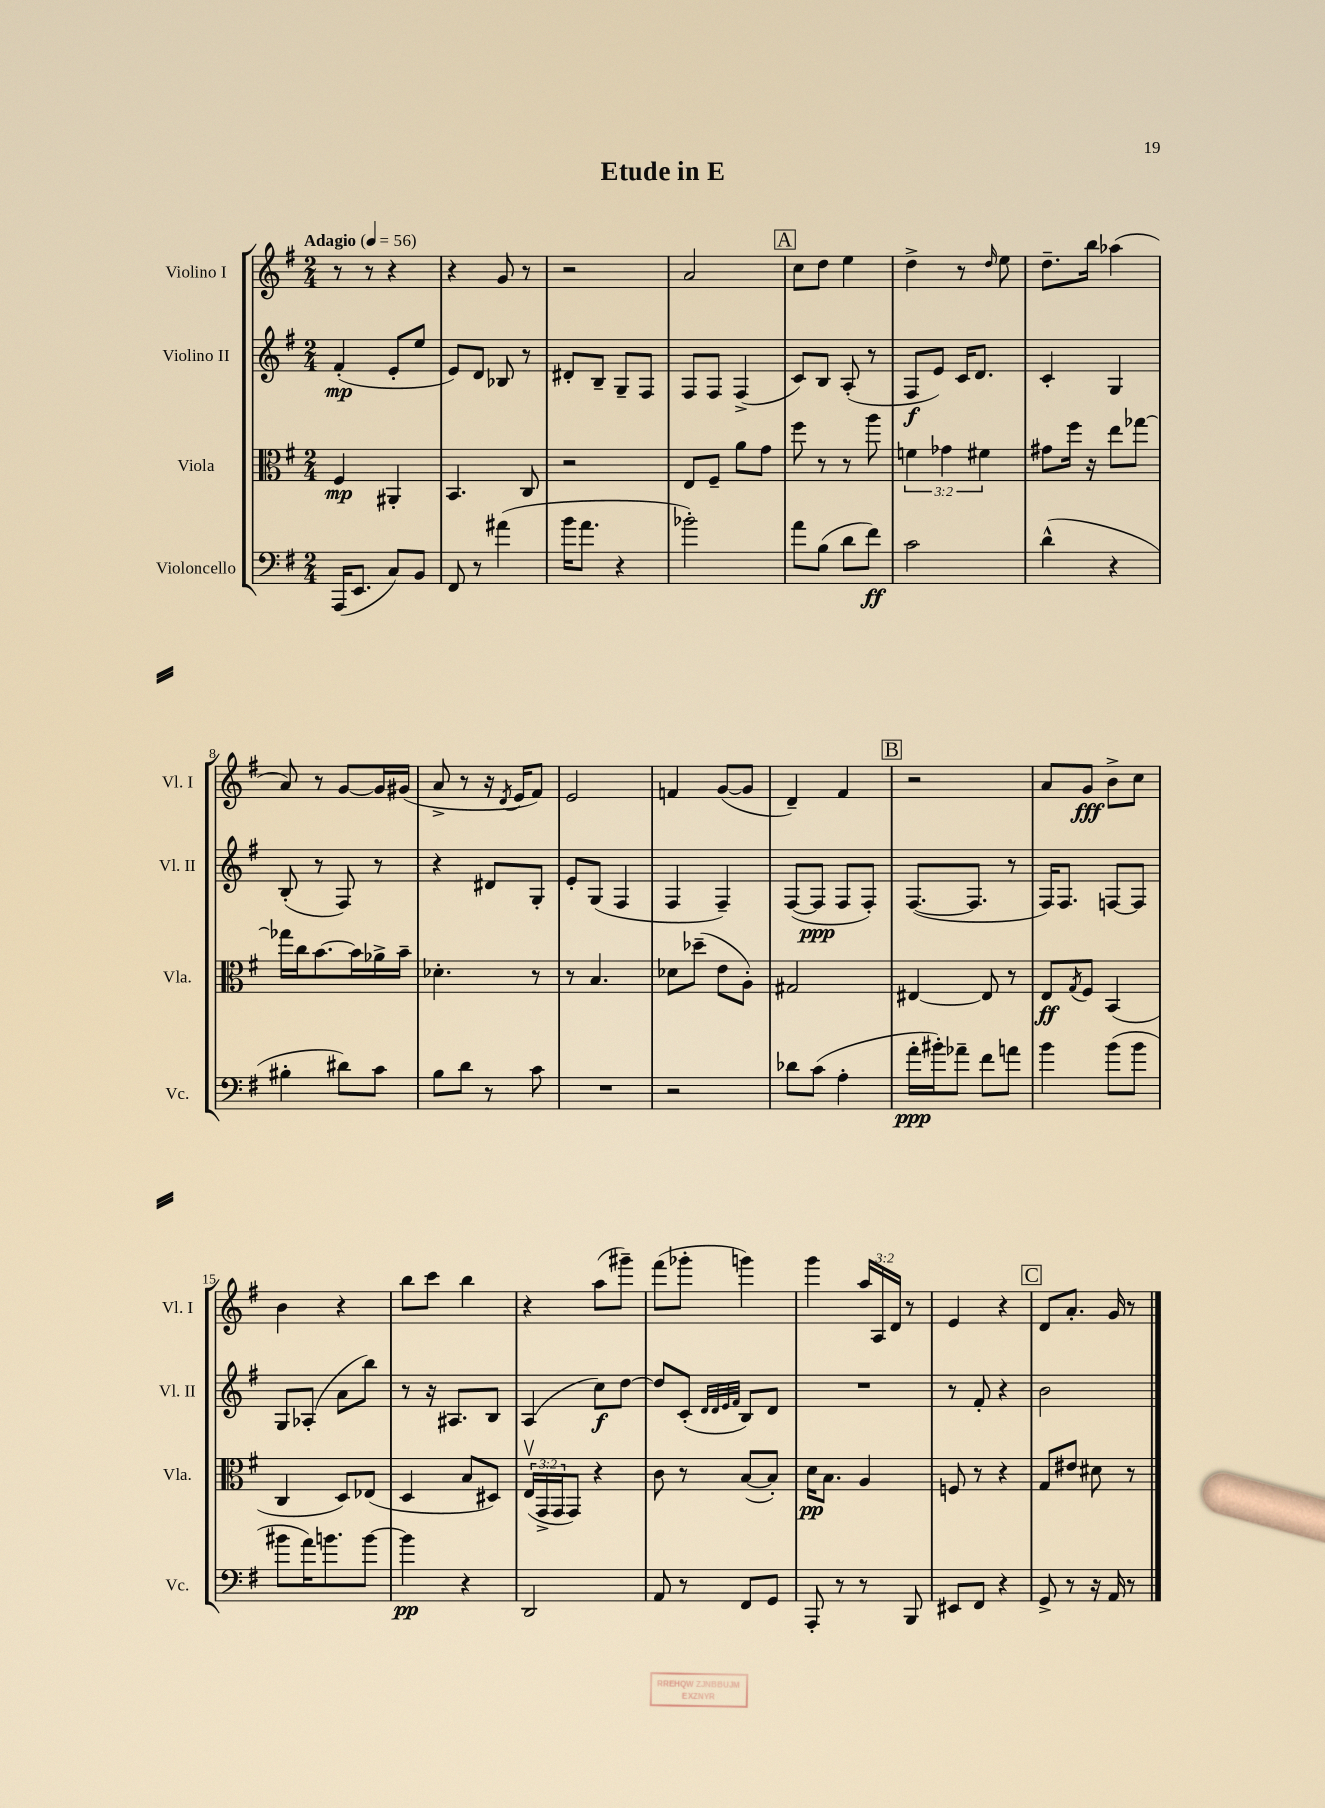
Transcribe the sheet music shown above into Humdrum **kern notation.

**kern	**dynam	**kern	**dynam	**kern	**dynam	**kern	**dynam
*part4	*part4	*part3	*part3	*part2	*part2	*part1	*part1
*staff4	*staff4	*staff3	*staff3	*staff2	*staff2	*staff1	*staff1
*I"Violoncello	*	*I"Viola	*	*I"Violino II	*	*I"Violino I	*
*I'Vc.	*	*I'Vla.	*	*I'Vl. II	*	*I'Vl. I	*
*clefF4	*	*clefC3	*	*clefG2	*	*clefG2	*
*k[f#]	*	*k[f#]	*	*k[f#]	*	*k[f#]	*
*M2/4	*	*M2/4	*	*M2/4	*	*M2/4	*
*MM56	*	*MM56	*	*MM56	*	*MM56	*
=1	=1	=1	=1	=1	=1	=1	=1
!	!	!	!	!	!	!LO:TX:a:B:t=Adagio	!
(16AAA/KL	.	4F#/	mp	(4f#'/	mp	8r	.
8.EE/J	.	.	.	.	.	.	.
.	.	.	.	.	.	8r	.
8C/L)	.	4AA#X'/	.	8e'/L	.	4r	.
8BB/J	.	.	.	8ee/J	.	.	.
=2	=2	=2	=2	=2	=2	=2	=2
8FF#/	.	4.BB/	.	8e/L)	.	4r	.
8r	.	.	.	8d/J	.	.	.
(4a#X\	.	.	.	8B-X/	.	8g/	.
.	.	8C/	.	8r	.	8r	.
=3	=3	=3	=3	=3	=3	=3	=3
16b\KL	.	2r	.	8d#X'/L	.	2r	.
8.a\J	.	.	.	.	.	.	.
.	.	.	.	8B~/J	.	.	.
4r	.	.	.	8G~/L	.	.	.
.	.	.	.	8F#/J	.	.	.
=4	=4	=4	=4	=4	=4	=4	=4
2b-X'\)	.	8E/L	.	8F#/L	.	2a/	.
.	.	8F#~/J	.	8F#/J	.	.	.
.	.	8a\L	.	(4F#^/	.	.	.
.	.	8g\J	.	.	.	.	.
!!LO:REH:place=s1:t=A
=5	=5	=5	=5	=5	=5	=5	=5
8a\L	.	8ff#\	.	8c/L)	.	8cc\L	.
(8B\J	.	8r	.	8B/J	.	8dd\J	.
8d\L	.	8r	.	(8A'/	.	4ee\	.
8f#\J)	ff	8aa\	.	8r	.	.	.
=6	=6	=6	=6	=6	=6	=6	=6
2c\	.	6fn\	.	8F#/L	f	4dd^\	.
.	.	.	.	8e/J)	.	.	.
.	.	6g-X\	.	.	.	.	.
.	.	.	.	16c/KL	.	8r	.
.	.	.	.	8.d/J	.	.	.
.	.	6f#X\	.	.	.	.	.
.	.	.	.	.	.	16qqdd/	.
.	.	.	.	.	.	8ee\	.
=7	=7	=7	=7	=7	=7	=7	=7
(4d^^\	.	8g#X\L	.	4c'/	.	8.dd~\L	.
.	.	16ff#\Jk	.	.	.	.	.
.	.	16r	.	.	.	16bb\Jk	.
4r	.	8ee\L	.	4G/	.	(4aa-X\	.
.	.	[8gg-X\J	.	.	.	.	.
!!LO:LB:g=z
=8	=8	=8	=8	=8	=8	=8	=8
4B#X'\	.	16gg-X\LL]	.	(8B'/	.	8a/)	.
.	.	16cc\J	.	.	.	.	.
.	.	[8.b\	.	8r	.	8r	.
8d#X\L)	.	.	.	8F#/)	.	[8g/L	.
.	.	16b\L]	.	.	.	.	.
8c\J	.	16a-X^\	.	8r	.	16g/L]	.
.	.	16b~\JJ	.	.	.	(16g#X/JJ	.
=9	=9	=9	=9	=9	=9	=9	=9
8B\L	.	4.d-X'\	.	4r	.	8a^/	.
8d\J	.	.	.	.	.	8r	.
8r	.	.	.	8d#X/L	.	16r	.
.	.	.	.	.	.	8qd/	.
.	.	.	.	.	.	16e/KL	.
8c\	.	8r	.	8G'/J	.	8f#/J)	.
=10	=10	=10	=10	=10	=10	=10	=10
2r	.	8r	.	8e'/L	.	2e/	.
.	.	4.B/	.	(8G/J	.	.	.
.	.	.	.	4F#/	.	.	.
=11	=11	=11	=11	=11	=11	=11	=11
2r	.	8d-X\L	.	4F#/	.	4fn/	.
.	.	(8dd-X~\J	.	.	.	.	.
.	.	8e\L	.	4F#~/)	.	([8g/L	.
.	.	8A'\J)	.	.	.	8g/J]	.
=12	=12	=12	=12	=12	=12	=12	=12
8d-X\L	.	2G#X/	.	([8F#/L	.	4d~/)	.
(8c\J	.	.	.	8F#/J]	ppp	.	.
4A'\	.	.	.	8F#/L	.	4f#/	.
.	.	.	.	8F#'/J)	.	.	.
!!LO:REH:place=s1:t=B
=13	=13	=13	=13	=13	=13	=13	=13
16a'\LL	ppp	[4E#X/	.	([8.F#/L	.	2r	.
16b#X'\J)	.	.	.	.	.	.	.
8a-X~\J	.	.	.	.	.	.	.
.	.	.	.	8.F#/J]	.	.	.
8f#\L	.	8E#/]	.	.	.	.	.
8an\J	.	8r	.	8r	.	.	.
=14	=14	=14	=14	=14	=14	=14	=14
4b\	.	8E/L	ff	16F#/KL)	.	8a/L	.
.	.	.	.	8.F#/J	.	.	.
.	.	8qG/	.	.	.	.	.
.	.	8F#/J	.	.	.	8g/J	fff
(8b\L	.	(4BB/	.	[8Fn/L	.	8b^\L	.
8b\J	.	.	.	8F/J]	.	8cc\J	.
!!LO:LB:g=z
=15	=15	=15	=15	=15	=15	=15	=15
8b#X\L	.	4C/	.	8G/L	.	4b\	.
16a\K)	.	.	.	(8A-X'/J	.	.	.
8.bn\	.	.	.	.	.	.	.
.	.	8D/L)	.	8a\L	.	4r	.
[8b\J	.	(8E-X/J	.	8bb\J)	.	.	.
=16	=16	=16	=16	=16	=16	=16	=16
4b\]	pp	4D/	.	8r	.	8bb\L	.
.	.	.	.	16r	.	8ccc\J	.
.	.	.	.	8.A#X/L	.	.	.
4r	.	8B/L	.	.	.	4bb\	.
.	.	8D#X/J)	.	8B/J	.	.	.
=17	=17	=17	=17	=17	=17	=17	=17
2DD/	.	(24Ev/LL	.	(4A/	.	4r	.
.	.	24GG^/	.	.	.	.	.
.	.	24GG/J	.	.	.	.	.
.	.	8GG/J)	.	.	.	.	.
.	.	4r	.	8cc\L)	f	(8aa\L	.
.	.	.	.	[8dd\J	.	8ggg#X~\J)	.
=18	=18	=18	=18	=18	=18	=18	=18
8AA/	.	8c\	.	8dd/L]	.	(8fff#\L	.
8r	.	8r	.	(8c'/J	.	8ggg-X'\J	.
.	.	.	.	32qqd/LLL	.	.	.
.	.	.	.	32qqd/	.	.	.
.	.	.	.	32qqe/	.	.	.
.	.	.	.	32qqf#/JJJ	.	.	.
8FF#/L	.	([8B/L	.	8B/L)	.	4gggn\)	.
8GG/J	.	8B'/J])	.	8d/J	.	.	.
=19	=19	=19	=19	=19	=19	=19	=19
8AAA'/	.	16d\KL	pp	2r	.	4ggg\	.
.	.	8.B\J	.	.	.	.	.
8r	.	.	.	.	.	.	.
8r	.	4A/	.	.	.	24aa/LL	.
.	.	.	.	.	.	24A/	.
.	.	.	.	.	.	24d/JJ	.
8BBB/	.	.	.	.	.	8r	.
=20	=20	=20	=20	=20	=20	=20	=20
8EE#X/L	.	8Fn/	.	8r	.	4e/	.
8FF#/J	.	8r	.	8f#'/	.	.	.
4r	.	4r	.	4r	.	4r	.
!!LO:REH:place=s1:t=C
=21	=21	=21	=21	=21	=21	=21	=21
8GG^/	.	8G/L	.	2b\	.	8d/L	.
8r	.	8e#X/J	.	.	.	8.a'/J	.
16r	.	8d#X\	.	.	.	.	.
16AA/	.	.	.	.	.	16g/	.
8r	.	8r	.	.	.	8r	.
==	==	==	==	==	==	==	==
*-	*-	*-	*-	*-	*-	*-	*-
